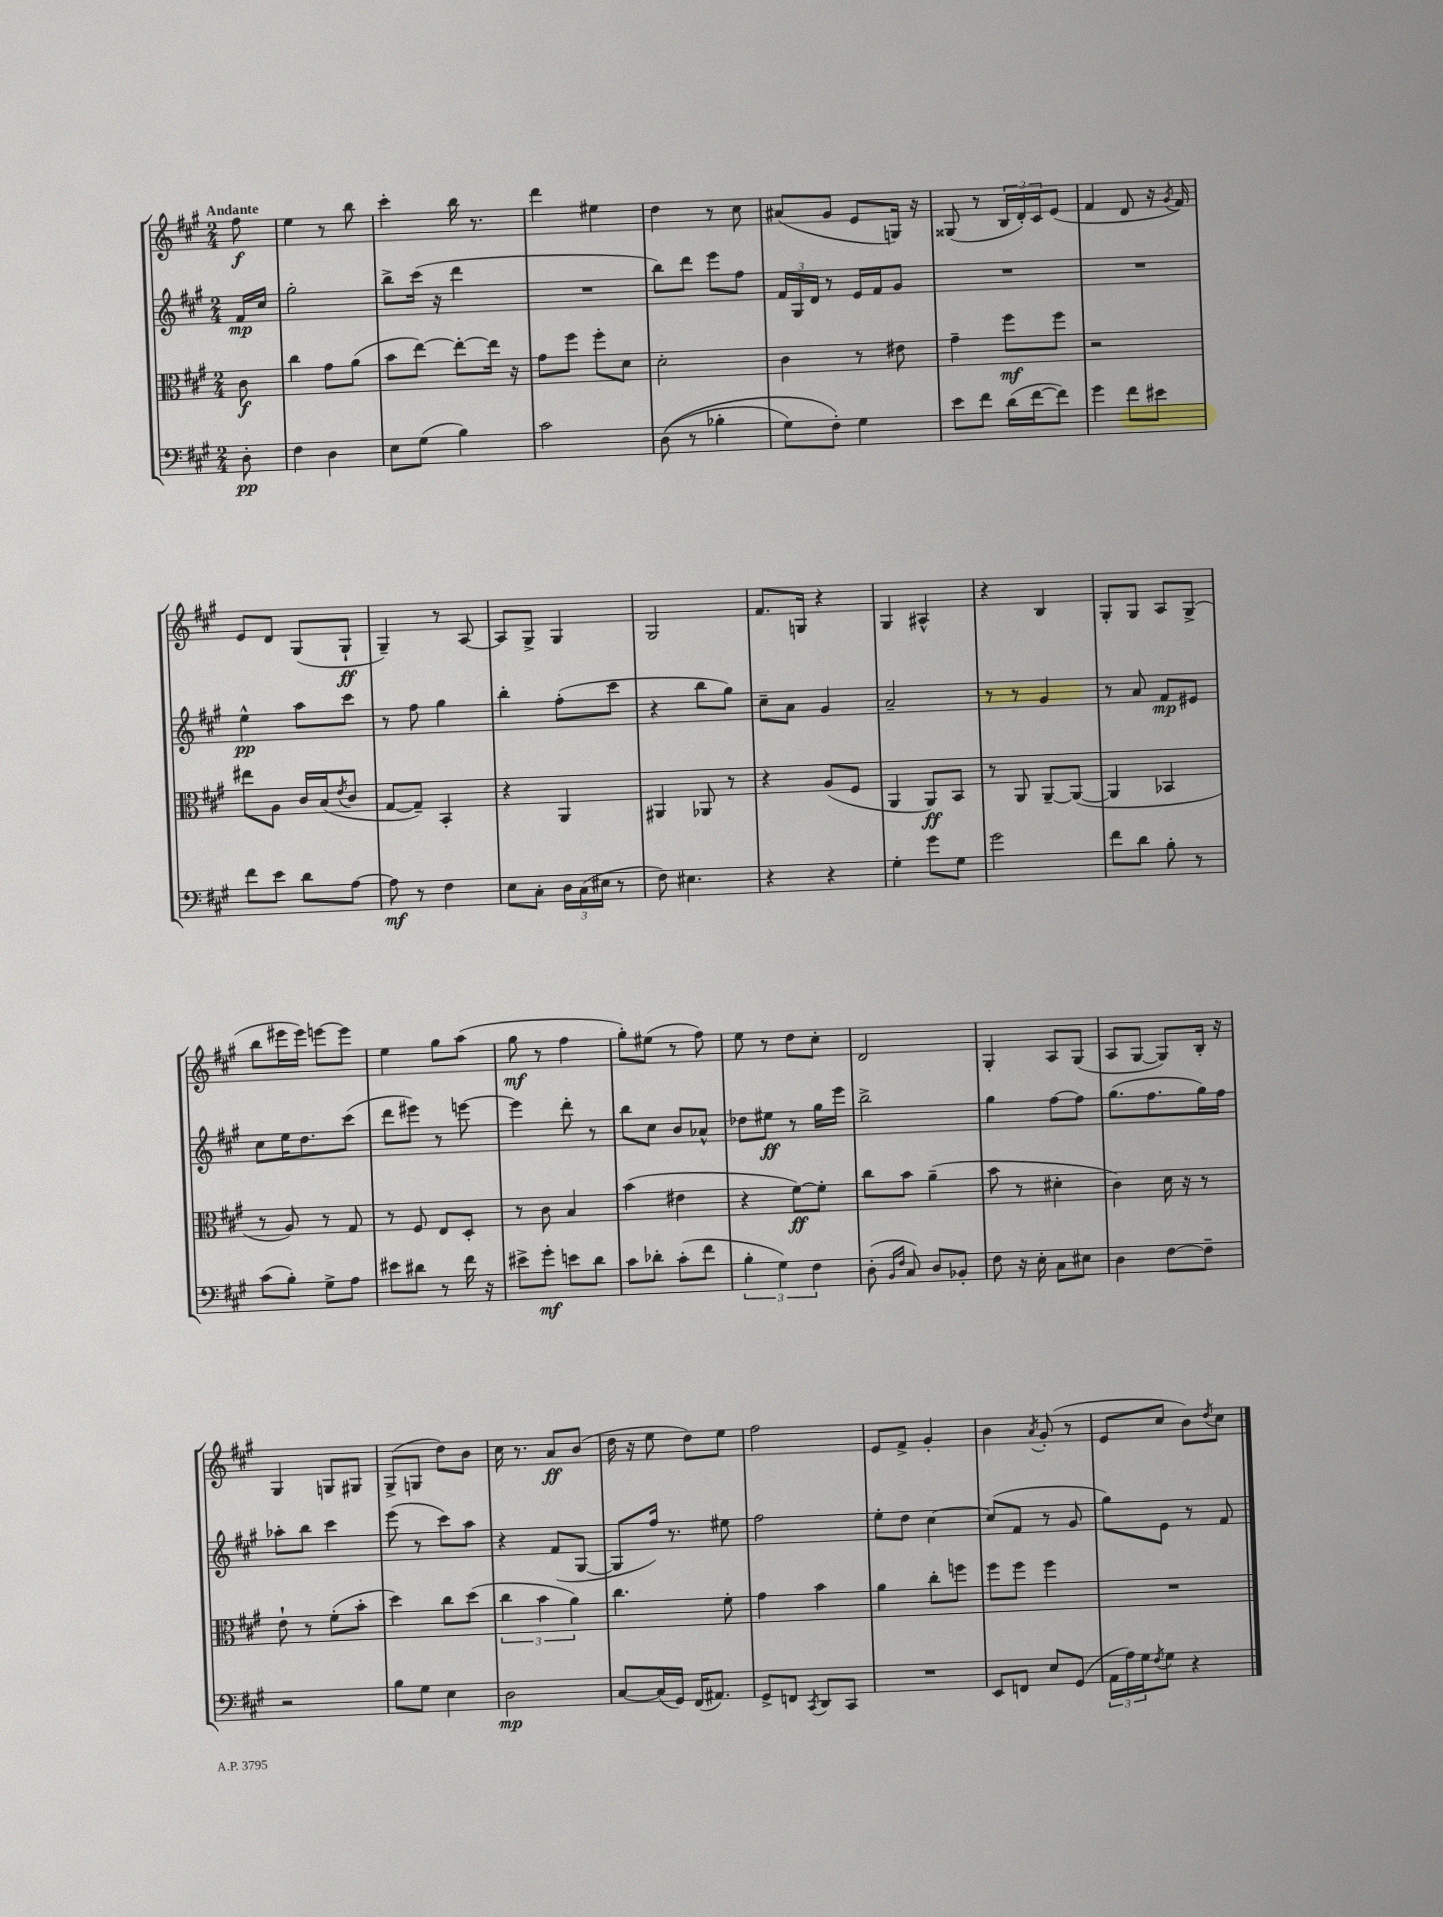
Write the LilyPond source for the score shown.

<<
\new StaffGroup <<
\new Staff = "s0" {
    \clef treble \key a \major \numericTimeSignature \time 2/4 \partial 8 \tempo "Andante"
    fis''8\f |
    e''4 r8 b''8 |
    cis'''4-. b''16 r8. |
    d'''4 eis''4 |
    d''4 r8 cis''8 |
    ais'8( gis'8 e'8 g16) r16 |
    gisis8( r8 \tuplet 3/2 { b16 d'16-.) cis'16 } e'8( |
    fis'4 d'8 r16 \acciaccatura { gis'8 } fis'16) |
    e'8 d'8 gis8( gis8-!\ff |
    gis4--) r8 a8~ |
    a8 gis8-> gis4 |
    gis2 |
    fis'8. g16 r4 |
    gis4 ais4-^ |
    r4 b4 |
    gis8-. gis8 a8 gis8->( |
    b''8 eis'''16 eis'''16) e'''8~ e'''8 |
    e''4 gis''8 a''8( |
    gis''8\mf r8 fis''4 |
    gis''8-.) eis''8( r8 fis''8) |
    e''8 r8 d''8 cis''8-. |
    d'2 |
    gis4-. a8 gis8( |
    a8 gis8~ gis8) b16-. r16 |
    gis4 g8 gis8 |
    gis8->( g8 d''8) b'8 |
    cis''16 r8. a'8\ff b'8( |
    d''16 r16 e''8 d''8) e''8 |
    fis''2 |
    e'8 fis'8-> gis'4-. |
    b'4 \acciaccatura { a'8 } gis'8-.( r8 |
    e'8 cis''8 b'8) \acciaccatura { d''8 } cis''8 \bar "|." |
}
\new Staff = "s1" {
    \clef treble \key a \major \numericTimeSignature \time 2/4 \partial 8
    fis'16\mp cis''16 |
    gis''2-. |
    b''8-> cis'''16( r16 d'''4 |
    R2 |
    b''8) d'''8 e'''8 fis''8 |
    \tuplet 3/2 { fis'16 gis16 d'16 } r8 e'16 fis'16 gis'8 |
    R2 |
    R2 |
    e''4-^\pp a''8 cis'''8 |
    r8 fis''8 gis''4 |
    b''4-. fis''8-.( cis'''8 |
    r4 b''8 gis''8) |
    cis''8-- a'8 gis'4 |
    a'2-- |
    r8 r8 gis'4 |
    r8 a'8 fis'8\mp eis'8 |
    cis''8 e''16 d''8. cis'''8( |
    d'''8 eis'''8) r8 e'''8~ |
    e'''4 d'''8-. r8 |
    b''8 cis''8 b'8 aes'8-^ |
    des''8 eis''8\ff r8 gis''16 e'''16 |
    b''2-> |
    gis''4 fis''8~ fis''8 |
    gis''8.( fis''8. gis''16) fis''16 |
    aes''8-. b''8 cis'''4 |
    e'''8( r8 cis'''8) a''8 |
    r4 fis'8( gis8~ |
    gis8 fis''16) r8. eis''8 |
    fis''2 |
    e''8-. d''8 cis''4~ |
    cis''8( fis'8 r8 gis'8 |
    gis''8) e'8 r8 fis'8 \bar "|." |
}
\new Staff = "s2" {
    \clef alto \key a \major \numericTimeSignature \time 2/4 \partial 8
    cis'8\f |
    cis''4 gis'8 a'8( |
    b'8 e''8~) e''8~-. e''16 r16 |
    gis'8 fis''8 fis''8-. d'8 |
    d'2-. |
    cis'4 r8 eis'8 |
    gis'4-- fis''8\mf fis''8 |
    r2 |
    eis''8 a8 cis'16 b16( \acciaccatura { e'8 } cis'8 |
    gis8~ gis8--) b,4-. |
    r4 a,4 |
    ais,4 aes,8 r8 |
    r4 a8( fis8 |
    a,4 a,8\ff) b,8 |
    r8 a,8 a,8~-- a,8~( |
    a,4 bes,4 |
    r8 a8) r8 gis8 |
    r8 fis8 e8 d8-. |
    r8 cis'8 b4 |
    b'4( eis'4 |
    r4 fis'8~\ff) fis'8-. |
    cis''8 b'8 a'4--( |
    b'8 r8 dis'4-. |
    cis'4) d'16 r16 r8 |
    e'8-! r8 fis'8-.( b'8-. |
    d''4) cis''8 d''8( |
    \tuplet 3/2 { cis''4 b'4 a'4) } |
    cis''4. fis'8-. |
    gis'4 b'4 |
    a'4 cis''8-. f''8 |
    fis''8 fis''8 fis''4 |
    R2 \bar "|." |
}
\new Staff = "s3" {
    \clef bass \key a \major \numericTimeSignature \time 2/4 \partial 8
    d8-.\pp |
    fis4 d4 |
    e8 gis8( b4) |
    cis'2 |
    d8(\( r8 bes4-. |
    gis8) fis8-.\) gis4 |
    e'8 fis'8 d'16( fis'16~ fis'8) |
    gis'4 fis'8 eis'8 |
    fis'8 e'8 d'8 a8~ |
    a8\mf r8 fis4 |
    e8 cis8-. \tuplet 3/2 { d16 cis16( eis16 } r8 |
    fis8) eis4. |
    r4 r4 |
    gis4-. gis'8 gis8 |
    gis'2 |
    fis'8 d'8 b8-. r8 |
    cis'8( b8-.) gis8-> a8 |
    eis'8 dis'8 r8 fis'16 r16 |
    eis'8-> gis'8-.\mf e'8 d'8 |
    cis'8 des'8-. cis'8-.( fis'8 |
    \tuplet 3/2 { b4-. gis4) fis4 } |
    d8-.( \grace { b,16 fis16 } cis8) d8 bes,8-. |
    fis8 r16 e16-. cis8 eis8 |
    d4 fis8~ fis8-- |
    r2 |
    b8 gis8 e4 |
    d2\mp |
    cis8~ cis16( gis,16) fis,16( ais,8.) |
    gis,8-> f,8 \acciaccatura { cis,8 } d,8 cis,8 |
    R2 |
    e,8 f,8 e8 gis,8( |
    \tuplet 3/2 { a,16 a16) gis16 } \acciaccatura { fis8 } gis8 r4 \bar "|." |
}
>>
>>
\layout { \context { \Score \remove "Bar_number_engraver" } }
